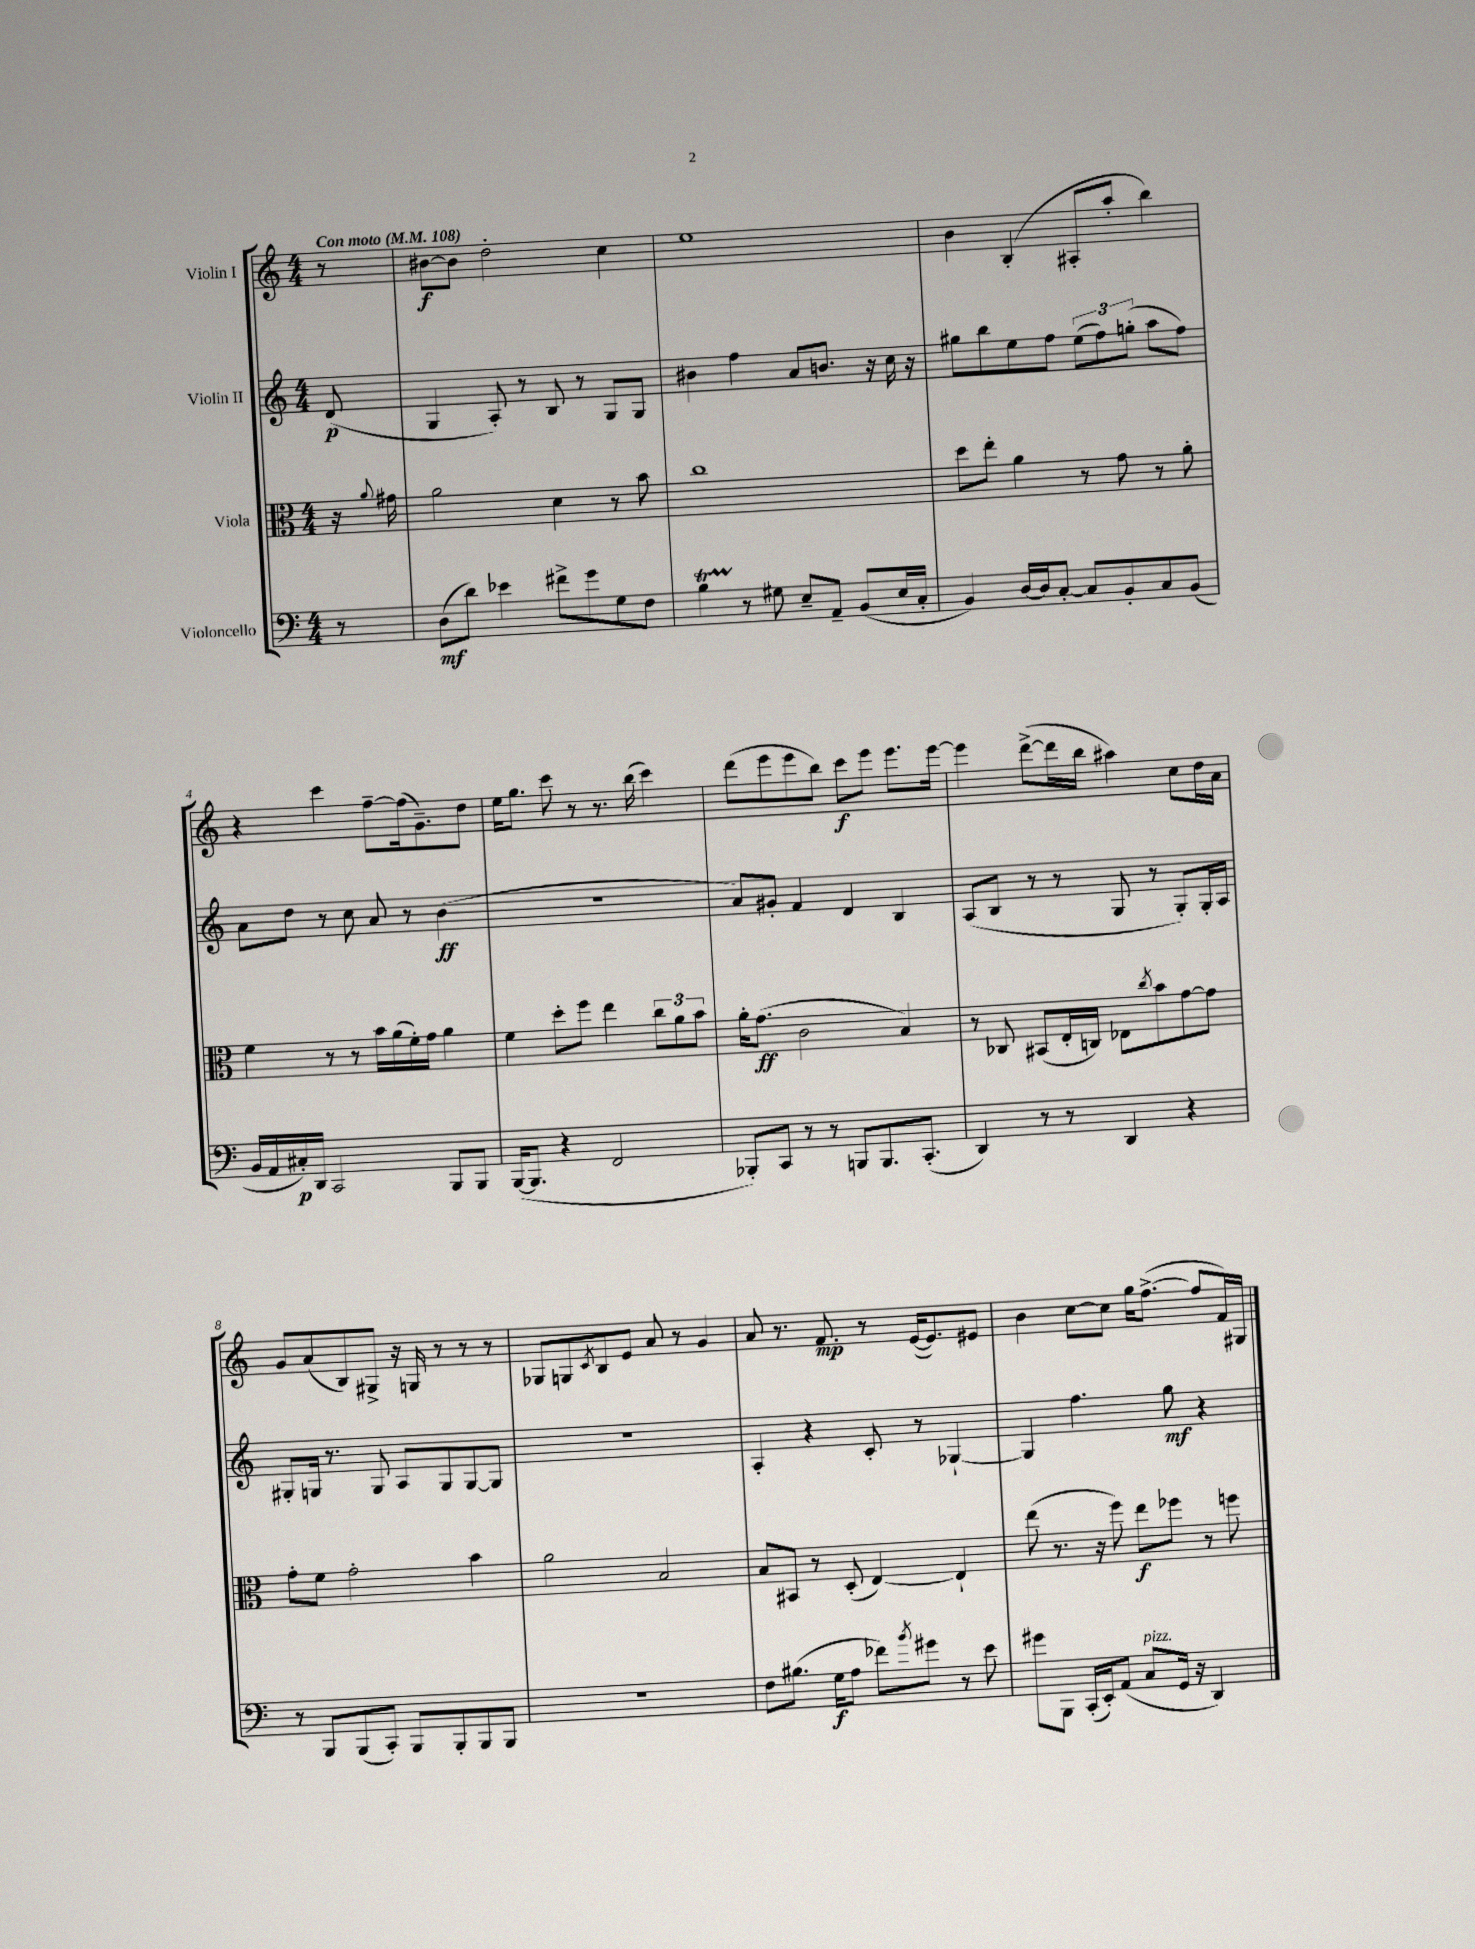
<<
\new StaffGroup <<
\new Staff = "s0" \with { instrumentName = "Violin I" } {
    \clef treble \key c \major \numericTimeSignature \time 4/4 \partial 8 \tempo "Con moto" 4 = 108
    r8 |
    bis'8~\f bis'8 d''2-. c''4 |
    e''1 |
    b'4 b4-.( ais8-. a''8-. b''4) |
    r4 c'''4 f''8~-- f''16( g'8.--) d''8 |
    e''16 g''8. c'''8 r8 r8. b''16( c'''4) |
    d'''8( e'''8 e'''8 b''8) c'''8\f e'''8 e'''8. e'''16~ |
    e'''4 d'''8~->( d'''16 b''16 ais''4) c''8 d''16 a'16 |
    g'8 a'8( b8) gis8-> r16 g16 r8 r8 r8 |
    ges8 g8 \acciaccatura { c'8 } b8 e'8 a'8 r8 g'4 |
    a'8 r8. f'8.\mp r8 e'16~( e'8.) eis'8 |
    b'4 c''8~ c''8 g''16 f''8.~->( f''8 f'16) gis16 \bar "|." |
}
\new Staff = "s1" \with { instrumentName = "Violin II" } {
    \clef treble \key c \major \numericTimeSignature \time 4/4 \partial 8
    d'8\p( |
    g4 a8-.) r8 b8 r8 g8 g8 |
    bis'4 f''4 a'8 b'8. r16 c''16 r16 |
    gis''8 b''8 e''8 f''8 \tuplet 3/2 { e''8( f''8) g''8-.( } a''8 f''8) |
    a'8 d''8 r8 c''8 a'8 r8 b'4\ff( |
    r1 |
    a'8) gis'8-. f'4 d'4 b4 |
    a8( b8 r8 r8 g8 r8 g8-.) g16-. a16 |
    gis8-. g16 r8. g8 a8 g8 g8~ g8 |
    r1 |
    a4-. r4 c'8-. r8 ges4~-! |
    ges4 f''4. g''8\mf r4 \bar "|." |
}
\new Staff = "s2" \with { instrumentName = "Viola" } {
    \clef alto \key c \major \numericTimeSignature \time 4/4 \partial 8
    r16 \appoggiatura { a'8 } gis'16 |
    a'2 d'4 r8 b'8 |
    c''1 |
    d''8 e''8-. a'4 r8 g'8 r8 a'8-. |
    f'4 r8 r8 b'16 a'16( f'16-.) g'16 a'4 |
    f'4 d''8-. f''8 e''4 \tuplet 3/2 { c''8 a'8 b'8 } |
    a'16-. g'8.\ff( c'2 b4) |
    r8 ces8 bis,8( e16-. c16) ees8 \acciaccatura { c''8 } b'8 g'8~ g'8 |
    g'8-. f'8 g'2-. b'4 |
    a'2 b2 |
    b8 bis,8 r8 d8-.( e4~) e4-! |
    e''8( r8. r16 f''8) e''8\f fes''8 r8 f''8 \bar "|." |
}
\new Staff = "s3" \with { instrumentName = "Violoncello" } {
    \clef bass \key c \major \numericTimeSignature \time 4/4 \partial 8
    r8 |
    d8\mf( d'8) ees'4 fis'8-> g'8 g8 f8 |
    b4\startTrillSpan r8\stopTrillSpan gis8 e8-- a,8-- b,8( e16 c16-. |
    b,4) d16~ d16 c8~-. c8 b,8-. c8 b,8( |
    b,16 a,16 cis16-.\p) d,16 c,2 b,,8 b,,8 |
    b,,16~( b,,8. r4 f,2 |
    bes,,8-.) c,8 r8 r8 b,,8 b,,8. c,8.-.( |
    d,4) r8 r8 d,4 r4 |
    r8 b,,8 b,,8( c,8-.) b,,8 b,,8-. b,,8 b,,8 |
    R1 |
    f8 bis8.( g16\f a8 fes'8) \acciaccatura { b'8 } gis'8 r8 e'8 |
    gis'8 b,,8 c,16-.( e,16-.) a,8( c8^\markup { \italic "pizz." } g,16 r16 d,4) \bar "|." |
}
>>
>>
